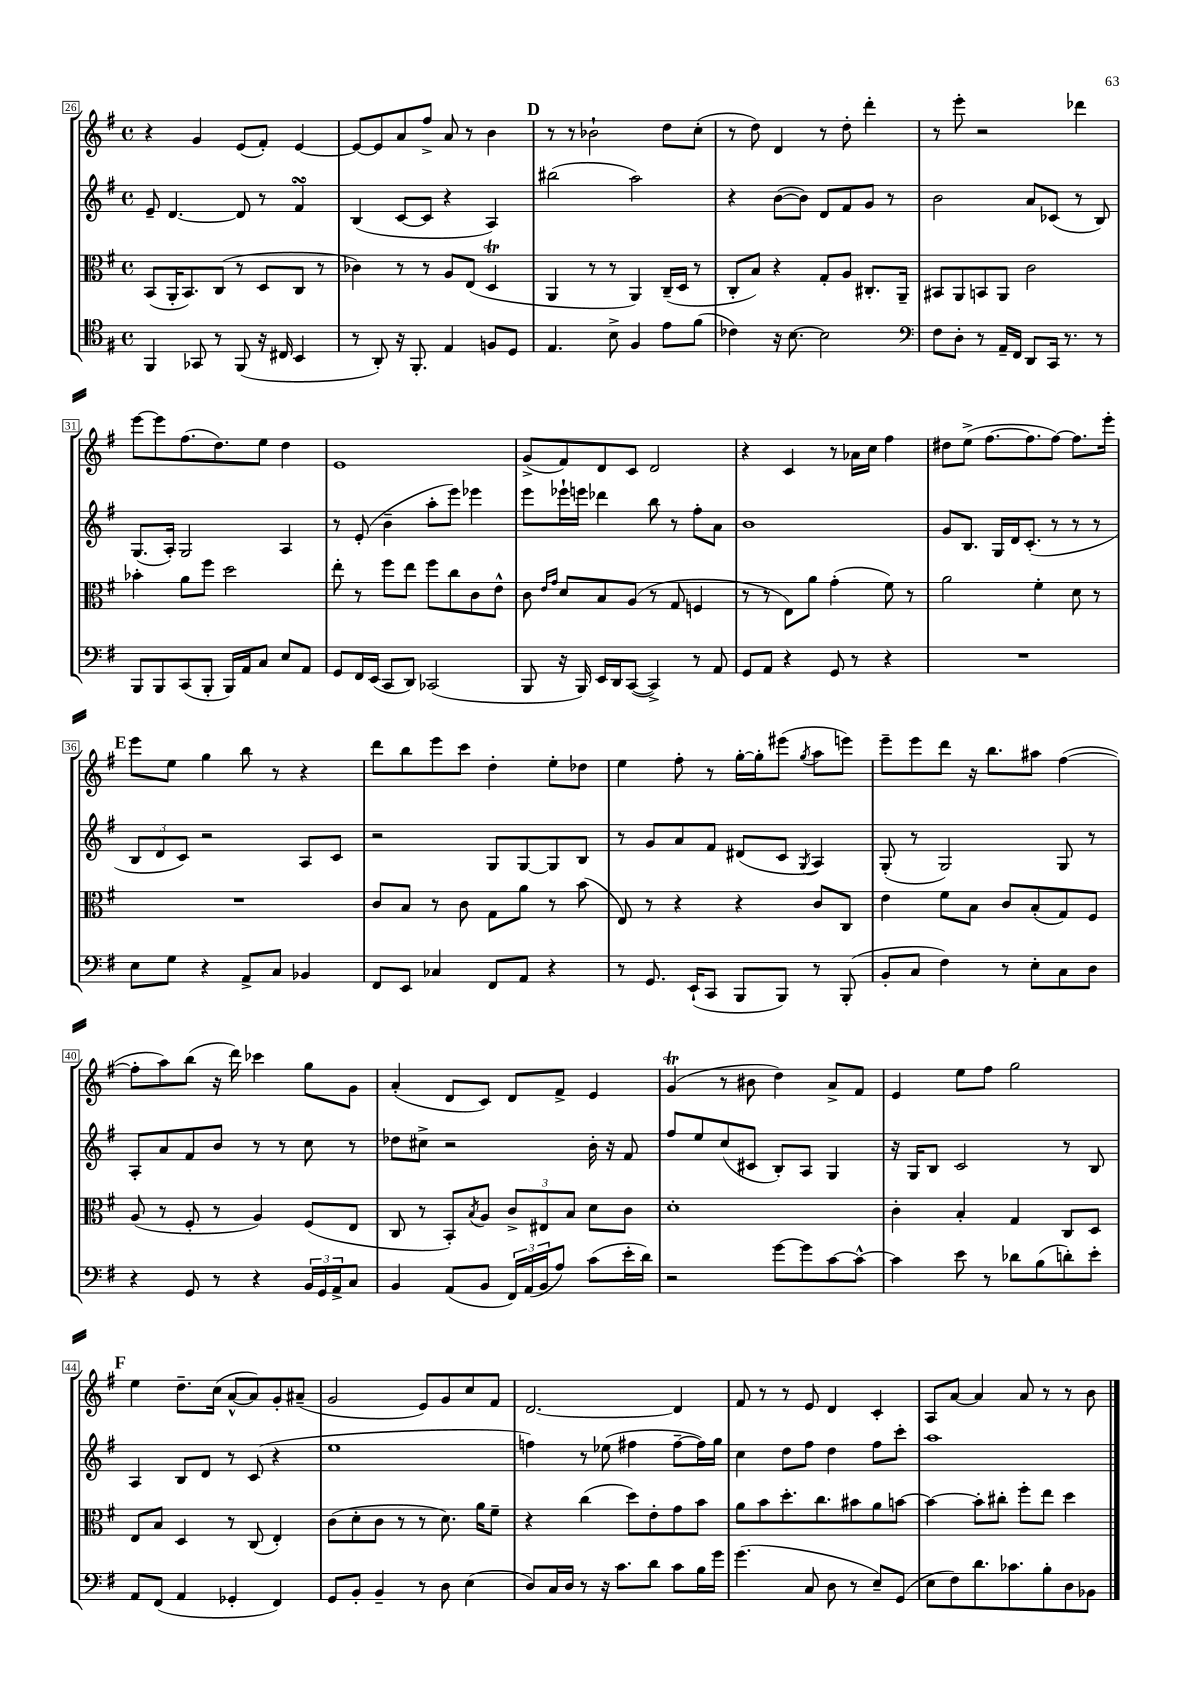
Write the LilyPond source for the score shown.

<<
\new StaffGroup <<
\new Staff = "s0" {
    \clef treble \key g \major \defaultTimeSignature \time 4/4
    r4 g'4 e'8( fis'8-.) e'4~ |
    e'8~ e'8 a'8 fis''8-> a'8 r8 b'4 |
    \mark \markup { \bold "D" } r8 r8 bes'2-! d''8 c''8-.( |
    r8 d''8) d'4 r8 d''8-. d'''4-. |
    r8 e'''8-. r2 des'''4 |
    e'''8~ e'''8 fis''8.( d''8.) e''8 d''4 |
    e'1 |
    g'8->( fis'8) d'8 c'8 d'2 |
    r4 c'4 r8 aes'16 c''16 fis''4 |
    dis''8 e''8->( fis''8.~ fis''8. fis''8~) fis''8. e'''16-. |
    \mark \markup { \bold "E" } e'''8 e''8 g''4 b''8 r8 r4 |
    d'''8 b''8 e'''8 c'''8 d''4-. e''8-. des''8 |
    e''4 fis''8-. r8 g''16~-. g''16-. eis'''8( \acciaccatura { g''8 } a''8 e'''8) |
    e'''8-- e'''8 d'''8 r16 b''8. ais''8 fis''4~( |
    fis''8-. a''8) b''8( r16 d'''16) ces'''4 g''8 g'8 |
    a'4-.( d'8 c'8) d'8 fis'8-> e'4 |
    g'4\trill( r8 bis'8 d''4) a'8-> fis'8 |
    e'4 e''8 fis''8 g''2 |
    \mark \markup { \bold "F" } e''4 d''8.-- c''16( a'8~-^ a'8) g'8-. ais'8--( |
    g'2 e'8) g'8 c''8 fis'8 |
    d'2.~ d'4 |
    fis'8 r8 r8 e'8 d'4 c'4-. |
    a8 a'8~ a'4 a'8 r8 r8 b'8 \bar "|." |
}
\new Staff = "s1" {
    \clef treble \key g \major \defaultTimeSignature \time 4/4
    e'8-- d'4.~ d'8 r8 fis'4\turn |
    b4( c'8~ c'8 r4 a4) |
    \mark \markup { \bold "D" } bis''2( a''2) |
    r4 b'8~( b'8) d'8 fis'8 g'8 r8 |
    b'2 a'8 ces'8( r8 b8) |
    g8.( a16-.) g2 a4 |
    r8 e'8-.( b'4-- a''8-. e'''8) ees'''4 |
    e'''8 ees'''16-! e'''16 des'''4 b''8 r8 fis''8-. a'8 |
    b'1 |
    g'8 b8. g16 d'16 c'8.-.( r8 r8 r8 |
    \mark \markup { \bold "E" } \tuplet 3/2 { b8 d'8 c'8) } r2 a8 c'8 |
    r2 g8 g8~ g8 b8 |
    r8 g'8 a'8 fis'8 dis'8( c'8 \acciaccatura { g8 } a4) |
    g8-.( r8 g2) g8 r8 |
    a8-. a'8 fis'8 b'8 r8 r8 c''8 r8 |
    des''8 cis''8-> r2 b'16-. r16 fis'8 |
    fis''8 e''8 c''8( cis'8 b8-.) a8 g4 |
    r16 g16 b8 c'2 r8 b8 |
    \mark \markup { \bold "F" } a4 b8 d'8 r8 c'8( r4 |
    e''1 |
    f''4) r8 ees''8( fis''4 fis''8~-- fis''16) g''16 |
    c''4 d''8 fis''8 d''4 fis''8 c'''8-. |
    a''1 \bar "|." |
}
\new Staff = "s2" {
    \clef alto \key g \major \defaultTimeSignature \time 4/4
    b,8( a,16-. b,8.) c8( r8 d8 c8 r8 |
    ces'4) r8 r8 a8 e8( d4\trill |
    \mark \markup { \bold "D" } a,4 r8 r8 a,4) c16--( d16 r8 |
    c8-. b8) r4 g8-. a8 cis8.-. a,16-- |
    bis,8 a,8 b,8 a,8 c'2 |
    bes'4-. a'8 fis''8 d''2 |
    e''8-. r8 fis''8 e''8 fis''8 c''8 c'8 e'8-^ |
    c'8 \grace { e'16 g'16 } d'8 b8 a8( r8 g8 f4 |
    r8 r8 e8) a'8 g'4-.( fis'8) r8 |
    a'2 fis'4-. d'8 r8 |
    \mark \markup { \bold "E" } R1 |
    c'8 b8 r8 c'8 g8 a'8 r8 b'8( |
    e8) r8 r4 r4 c'8 c8 |
    e'4 fis'8 b8 c'8 b8-.( g8) fis8 |
    a8( r8 fis8-. r8 a4) fis8( e8 |
    c8 r8 b,8-.) \acciaccatura { b8 } a8 \tuplet 3/2 { c'8-> eis8 b8 } d'8 c'8 |
    d'1-. |
    c'4-. b4-. g4 c8 d8 |
    \mark \markup { \bold "F" } e8 b8 d4 r8 c8( e4-.) |
    c'8( d'8-. c'8 r8 r8 d'8.) a'16 fis'8-- |
    r4 c''4( d''8) e'8-. g'8 b'8 |
    a'8 b'8 d''8.-. c''8. bis'8 a'8 b'8~ |
    b'4~ b'8-. cis''8-. fis''8-. e''8 d''4 \bar "|." |
}
\new Staff = "s3" {
    \clef tenor \key g \major \defaultTimeSignature \time 4/4
    fis,4 ges,8 r8 fis,8( r16 cis16 b,4 |
    r8 a,8-.) r16 fis,8.-. e4 f8 d8 |
    \mark \markup { \bold "D" } e4. b8-> fis4 e'8 fis'8( |
    ces'4) r16 b8.~ b2 |
    \clef bass fis8 d8-. r8 a,16-- fis,16 d,8 c,16 r8. r8 |
    b,,8 b,,8 c,8( b,,8-. b,,16) a,16 c8 e8 a,8 |
    g,8 fis,16 e,16( c,8 d,8) ces,2( |
    b,,8 r16 b,,16) e,16 d,16 c,8~( c,4->) r8 a,8 |
    g,8 a,8 r4 g,8 r8 r4 |
    R1 |
    \mark \markup { \bold "E" } e8 g8 r4 a,8-> c8 bes,4 |
    fis,8 e,8 ces4 fis,8 a,8 r4 |
    r8 g,8. e,16-!( c,8 b,,8 b,,8) r8 b,,8-.( |
    b,8-. c8 fis4) r8 e8-. c8 d8 |
    r4 g,8 r8 r4 \tuplet 3/2 { b,16 g,16 a,16-> } c8 |
    b,4 a,8( b,8 \tuplet 3/2 { fis,16) a,16( b,16 } a8) c'8( e'16-. d'16) |
    r2 g'8~ g'8 c'8~ c'8~-^ |
    c'4 e'8 r8 des'8 b8( d'8-.) e'8-. |
    \mark \markup { \bold "F" } a,8 fis,8( a,4 ges,4-. fis,4) |
    g,8 b,8-. b,4-- r8 d8 e4( |
    d8) c16 d16 r8 r16 c'8. d'8 c'8 b16 g'16 |
    g'4.( c8 d8 r8 e8--) g,8( |
    e8 fis8) d'8. ces'8. b8-. d8 bes,8 \bar "|." |
}
>>
>>
\layout { \context { \Score currentBarNumber = #26 \override BarNumber.stencil = #(make-stencil-boxer 0.1 0.3 ly:text-interface::print) } }
